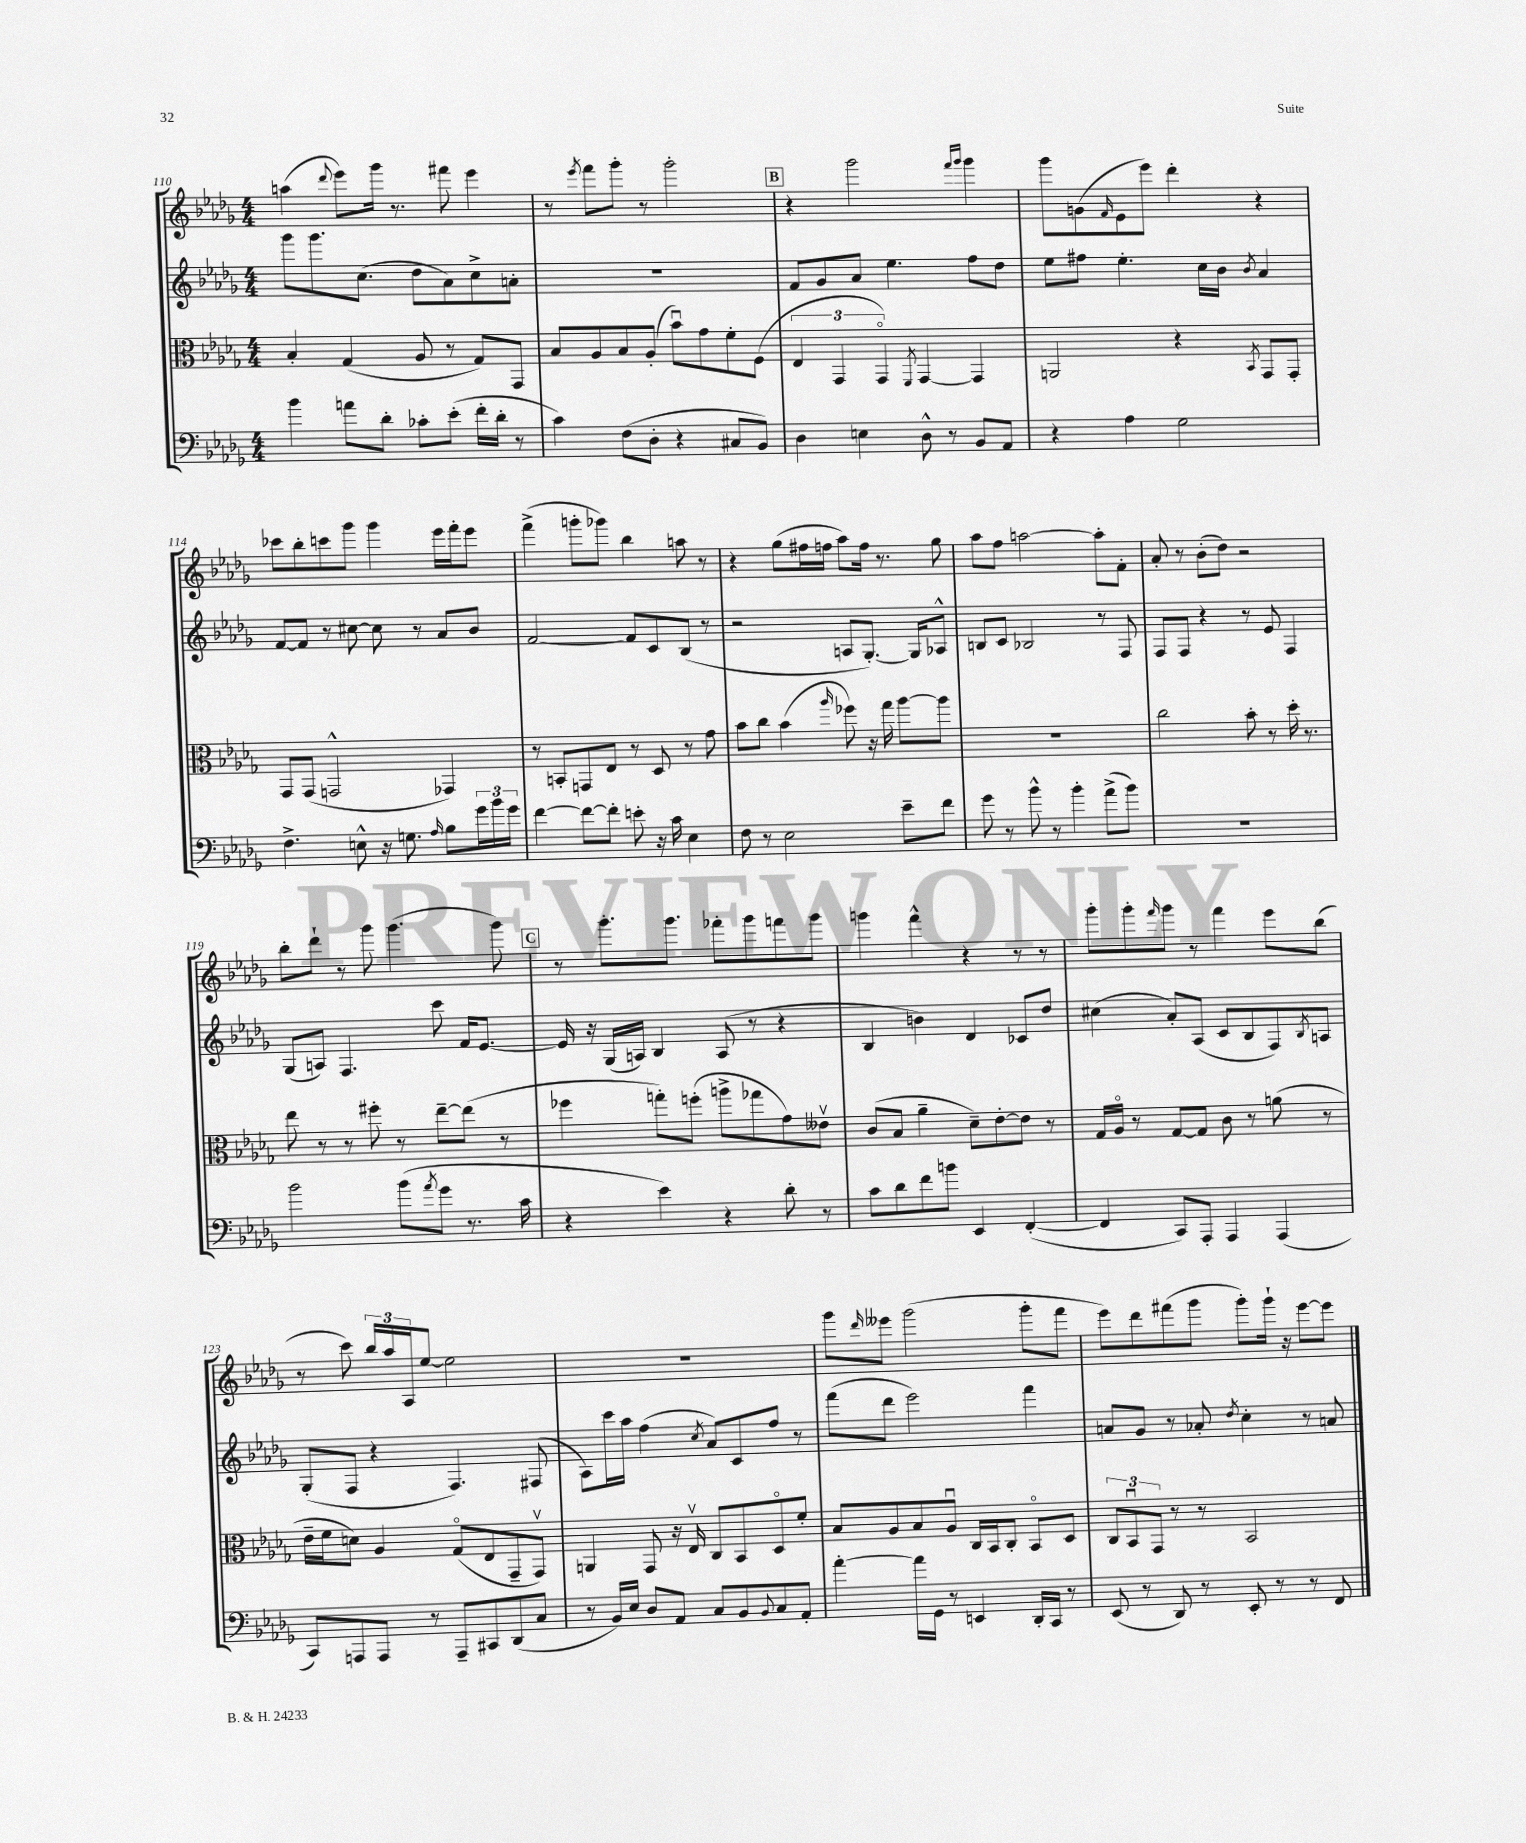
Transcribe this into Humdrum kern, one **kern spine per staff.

**kern	**kern	**kern	**kern
*staff4	*staff3	*staff2	*staff1
*clefF4	*clefC3	*clefG2	*clefG2
*k[b-e-a-d-g-]	*k[b-e-a-d-g-]	*k[b-e-a-d-g-]	*k[b-e-a-d-g-]
*M4/4	*M4/4	*M4/4	*M4/4
4b-\	4B-'/	8ggg-\L	(4aa\
.	.	8.ggg-\	.
.	.	.	8qqddd-/
8a\L	(4G-/	.	8eee-\L)
.	.	(8.cc\J	.
8d-'\J	.	.	16ggg-\Jk
.	.	.	8.r
8c-'\L	8A-/	8dd-\L	.
(8e-'\J	8r	8a-\)	8fff#\
16f'\LL	8G-/L)	8cc^\	4eee-\
16d-'\JJ	.	.	.
8r	8GG-/J	8a'\J	.
=	=	=	=
4c\)	8B-/L	1r	8r
.	.	.	8qeee-/
.	8A-/	.	8fff\L
(8F\L	8B-/	.	8ggg-'\J
8D-'\J	(8A-'/J	.	8r
4r	8b-u\L)	.	2ggg-'\
.	8g-\	.	.
8C#/L	8f'\	.	.
8BB-/J)	(8F\J	.	.
=	=	=	=
4D-\	6E-/	8f/L	4r
.	.	8g-/	.
.	6GG-/	.	.
4E\	.	8a-/J	2ggg-\
.	6GG-o/)	.	.
.	.	4.ee-\	.
.	8qFF/	.	.
8D-^^\	[4GG-/	.	.
8r	.	.	.
.	.	.	16qqfff/LL
.	.	.	16qqggg-/JJ
8BB-/L	4GG-/]	8ff\L	4ggg-\
8AA-/J	.	8dd-\J	.
=	=	=	=
4r	2AA/	8ee-\L	8ggg-\L
.	.	8ff#\J	(8g\
.	.	.	16qqf/
4A-\	.	4.ee-'\	8e-\
.	.	.	8eee-\J)
2G-\	4r	.	4ddd-'\
.	.	16cc\LL	.
.	.	16b-\JJ	.
.	8qBB-/	8qb-/	.
.	8GG-/L	4a-/	4r
.	8GG-'/J	.	.
=	=	=	=
4.F^\	8GG-/L	[8f/L	8ccc-\L
.	(8GG-/J	8f/]J	8bb-'\
.	2GG^^/	8r	8ccc\
8E^^\	.	[8cc#\	8ggg-\J
16r	.	8cc#\]	4ggg-\
8.G\	.	.	.
.	.	8r	.
16qqA-/	.	.	.
8B-\L	4GG-/)	8a-/L	16eee-\LL
.	.	.	16fff'\J
24g-\L	.	8b-/J	8eee-\J
24b-\	.	.	.
24g-\JJ	.	.	.
=	=	=	=
[4f\	8r	[2f/	(4fff^\
.	8BB'/L	.	.
8f\_L	8GG/	.	8ggg'\L
8f'\]J	8E-/J	.	8ggg-\J)
8e'\	8r	8f/]L	4bb-\
16r	8D-/	8c/	.
16c\	.	.	.
4E-\	8r	(8B-/J	8aa\
.	8g-\	8r	8r
=	=	=	=
8F\	8b-\L	2r	4r
8r	8cc\J	.	.
2E-\	(4b-\	.	(8gg-\L
.	.	.	16ff#\L
.	.	.	16ff\JJ
.	16qqaa-/	.	.
.	8ff-\)	8A/L	8aa-\L)
.	16r	[8.G-'/J)	16ff\Jk
.	16gg-\	.	8.r
8e-~\L	[8aa-\L	.	.
.	.	16G-/]LK	.
8f\J	8aa-\]J	8A-^^/J	8gg-\
=	=	=	=
8g-\	1r	8B/L	8aa-\L
8r	.	8c/J	8ff\J
8b-^^\	.	2B-/	[2aa\
8r	.	.	.
4b-'\	.	.	.
(8a-^\L	.	8r	8aa'\]L
8b-\J)	.	8F/	8f'\J
=	=	=	=
1r	2cc\	8F/L	8a-'/
.	.	8F/J	8r
.	.	4r	(8b-'\L
.	.	.	8dd-\J)
.	8b-'\	8r	2r
.	8r	8e-/	.
.	16dd-'\	4F/	.
.	8.r	.	.
=	=	=	=
2b-\	8ee-\	(8G-/L	8bb-'\L
.	8r	8A/J)	8ddd-`\J
.	8r	4.F/	8r
.	8ff#'\	.	8ggg-\
(8b-\L	8r	.	(4.ggg-\
8qa-/	.	.	.
8g-\J	[8ee-~\L	8ccc\	.
8.r	(8ee-\]J	16f/LK	.
.	.	[8.e-/J	.
.	8r	.	8ggg-\)
16c\	.	.	.
=	=	=	=
4r	4ff-\	16e-/]	8r
.	.	16r	.
.	.	(16G-/LL	8.ggg-'\L
.	.	16A/JJ)	.
4e-\)	8gg'\L)	4B-/	.
.	.	.	8.ggg-\J
.	(8ff'\J	.	.
4r	8aa^\L	(8A/	8fff-'\L
.	8gg-\	8r	8ggg-\
8d-'\	8g-\)	4r	8fff\
8r	8e--v\J	.	8ggg-\J
=	=	=	=
8c\L	(8c/L	4B-/	4ggg\
8d-\	8B-/J	.	.
8f\	4a-~\	4b\)	4fff^^\
8b\J	.	.	.
4EE-/	8d-~\L)	4d-/	4r
.	[8e-'\	.	.
([4FF'/	8e-\]J	8c-/L	8r
.	8r	8dd-/J	8r
=	=	=	=
4FF/]	16G-/LL	(4cc#\	8ggg-'\L
.	16A-o/JJ	.	.
.	8r	.	8ggg-'\
.	.	.	16qqfff/
8CC/L)	[8G-/L	8a-'/L)	8ggg-\J
8AAA-'/J	8G-/]J	(8A-/J	8r
4AAA-/	8c\	8c/L	4fff\
.	8r	8B-/	.
(4AAA-/	(8a\	8F/)	8eee-\L
.	.	8qB-/	.
.	8r	8A/J	(8bb-\J
=	=	=	=
8CC/L)	16e-~\LL	(8G-'/L	8r
.	16f\J	.	.
8AAA/	8d\J)	8F/J	8ccc\)
8AAA/J	4A-/	4r	24bb-/LL
.	.	.	24aa-/
.	.	.	24A-/J
8r	.	.	[8ee-/J
8AAA~/L	(8G-o/L	4.F/)	2ee-\]
8CC#/	8E-/	.	.
(8DD-/	8GG-~/	.	.
8C/J	8GG-v/J)	(8F#/	.
=	=	=	=
8r	4AA/	8A-\L)	1r
16BB-/LL)	.	16ccc\L	.
16E-/JJ	.	16aa-\JJ	.
8D-/L	8GG-/	(4ff\	.
8AA-/J	16r	.	.
.	16E-v/	.	.
.	.	8qcc/	.
8C/L	8C/L	8a-/L)	.
8BB-/	8BB-/	8c/	.
8qqBB-/	.	.	.
8C/	8D-o/	8ff/J	.
8AA-'/J	8f'/J	8r	.
=	=	=	=
[4a-'\	8B-/L	(8fff\L	8ggg-\L
.	.	.	16qqddd-/
.	8A-/	8ddd-\J	8eee--\J
16a-\]LL	8B-/	2eee-\)	(2ggg-\
16GG-\JJ	.	.	.
8r	8A-u/J	.	.
4EE/	16C/LL	.	.
.	16BB-/J	.	.
.	8C'/J	.	.
16DD-'/LL	8BB-o/L	4fff\	8ggg-'\L
16CC/JJ	.	.	.
8r	8D-/J	.	8fff\J
=	=	=	=
(8EE-/	12C/L	8a/L	8eee-\L)
.	12BB-u/	.	.
8r	.	8g-/J	8ddd-\
.	12GG-/J	.	.
8DD-/)	8r	8r	(8fff#\
8r	8r	8a-'/	8ggg-\J
.	.	8qdd-/	.
8EE-'/	2BB-/	4cc'\	8ggg-'\L)
8r	.	.	16ggg-`\Jk
.	.	.	16r
8r	.	8r	[8eee-\L
8FF/	.	8a/	8eee-\]J
==	==	==	==
*-	*-	*-	*-
